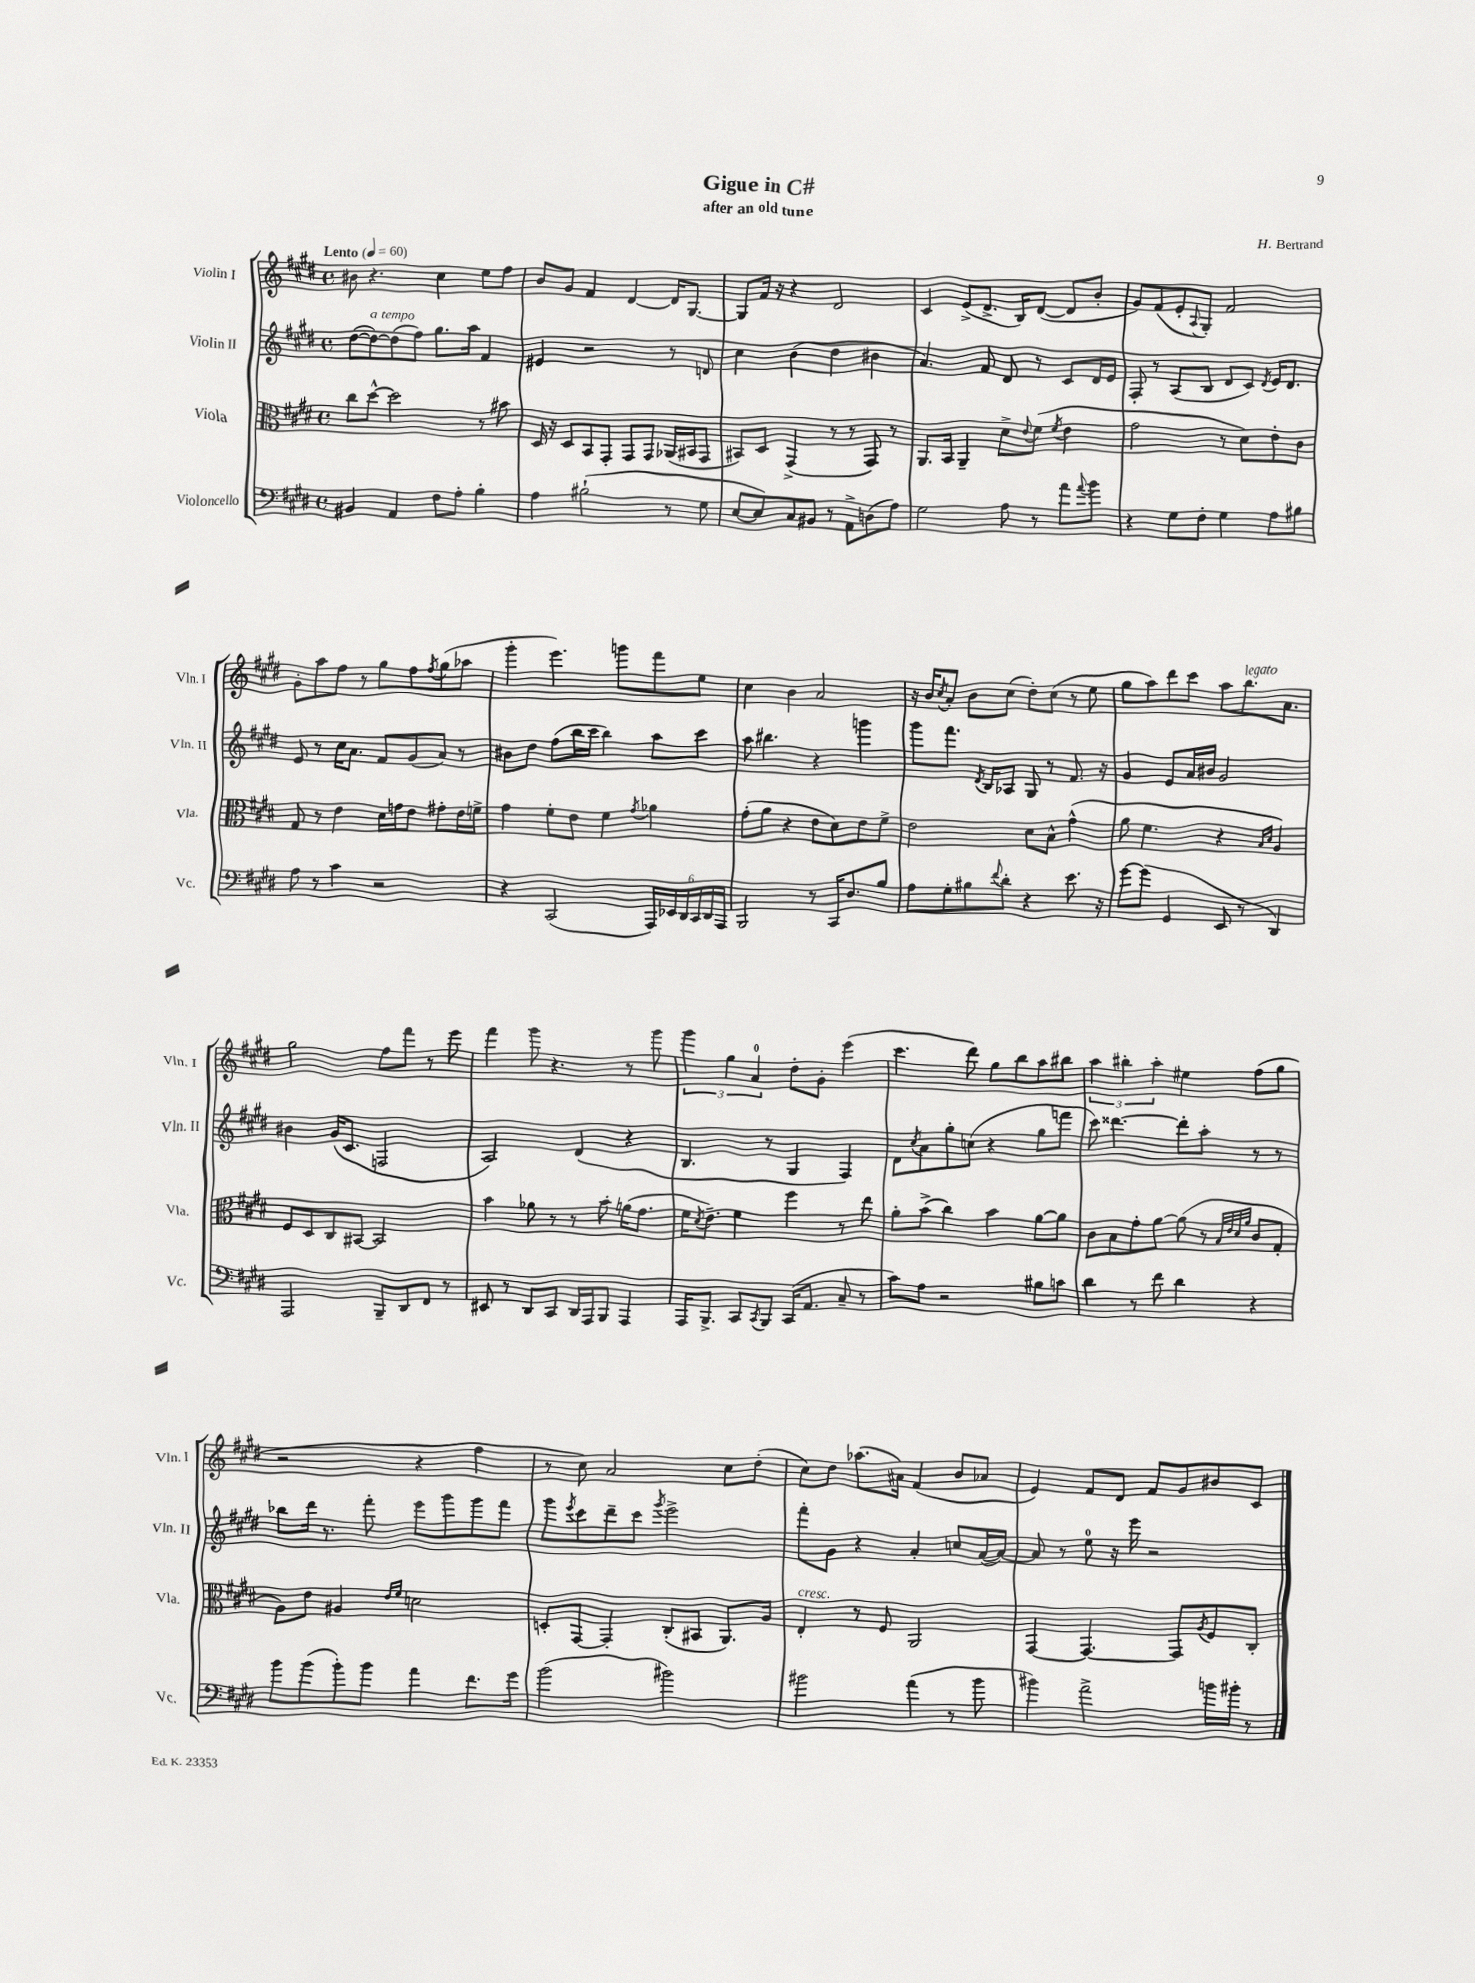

**kern	**kern	**kern	**kern
*staff4	*staff3	*staff2	*staff1
*clefF4	*clefC3	*clefG2	*clefG2
*k[f#c#g#d#]	*k[f#c#g#d#]	*k[f#c#g#d#]	*k[f#c#g#d#]
*M4/4	*M4/4	*M4/4	*M4/4
*met(c)	*met(c)	*met(c)	*met(c)
*MM60	*MM60	*MM60	*MM60
4BB#/	8cc#\L	([8dd#\L	8b#\
.	[8dd#^^\J	8dd#\_)	4.r
4AA/	2dd#\]	(8dd#\]	.
.	.	8ff#\J)	.
8F#\L	.	8.gg#\L	4cc#\
8A'\J	.	.	.
.	.	16aa\Jk	.
4B'\	8r	4f#/	8ee\L
.	8b#\	.	8ff#\J
=	=	=	=
4A\	16D#/	4e#/	8b/L
.	16r	.	.
.	8D#/L	.	8g#/J
(2B#`\	8BB/	2r	4f#/
.	8GG#'/J	.	.
.	8GG#/L	.	[4d#/
.	8GG#/J	.	.
8r	(16AA-/LL	8r	16d#/]LK
.	16BB#/J	.	[8.G#/J
8G#\	8GG#/J	8d/	.
=	=	=	=
[8E/L	8BB#/L)	4cc#\	8G#/]L
8E/])	8D#/J	.	16f#/Jk
.	.	.	16r
8C#/	(4GG#^/	(4b\	4r
8BB#/J	.	.	.
8r	8r	4dd#\	2d#/
8AA^\L	8r	.	.
(8D\	8GG#/)	4b#\	.
8A\J)	8r	.	.
=	=	=	=
2G#\	8.AA/L	4.a/)	4c#/
.	16BB/Jk	.	.
.	4AA~/	.	(8e^/L
.	.	8f#/	8.d#^/J
8A\	8d#^\L	8d#/	.
.	.	.	16B/LK)
.	8qqe/	.	.
8r	(8f#\J	8r	([8d#/J
.	8qf#/	.	.
8a\L	4e\	8c#/L	8d#/]L
8qqa/	.	.	.
8b\J	.	16d#/L	8b'/J
.	.	16e/JJ	.
=	=	=	=
4r	2g#\	8F#'/	8g#/L)
.	.	8r	(8f#/
8G#\L	.	(8A/L	8e'/
.	.	.	8qqA/
8F#'\J	.	8B/J	8G#'/J)
4G#\	8r	8d#/L	2f#/
.	8d#\L)	8c#/J)	.
.	.	8qd#/	.
8A\L	8e'\	16e/LK	.
.	.	8.d#/J	.
8B#\J	8c#\J	.	.
=	=	=	=
8A\	8G#/	8e/	8g#'\L
8r	8r	8r	8aa\
4c#\	4e\	16cc#\LK	8ff#\J
.	.	8.a\J	.
.	.	.	8r
2r	16d#\LL	8f#/L	8gg#\L
.	16g\J	.	.
.	8e\J	(8g#/	8ff#\
.	.	.	8qff#/
.	8g#'\L	8a/J)	(8gg#\
.	16e\L	8r	8aa-\J
.	16f^\JJ	.	.
=	=	=	=
4r	4g#\	8b#\L	4ggg#'\
.	.	8dd#\J	.
(2CC#/	8f#'\L	(8ff#\L	4.eee\)
.	8e\J	16bb\L	.
.	.	16ccc#\JJ	.
.	4f#\	4bb\)	.
.	.	.	8ggg\L
.	8qg#/	.	.
24AAA/LL)	4a-\	8aa\L	8fff#\
24EE-/	.	.	.
24DD#/	.	.	.
24CC#/	.	8ccc#\J	8ee\J
24DD#/	.	.	.
24AAA/JJ	.	.	.
=	=	=	=
2BBB/	(8g#'\L	8aa\	4cc#\
.	8a\J	4.bb#\	.
.	4r	.	4b\
8r	8e\L	4r	2a/
16CC#/LK	8d#\)	.	.
8.D#/	.	.	.
.	8e\	4ggg\	.
8B/J	8f#^\J	.	.
=	=	=	=
8A\L	2e\	8ggg#\L	16r
.	.	.	16b/LK
.	.	.	8qcc#/
8G#'\	.	8.fff#\J	8a'/J
8B#\	.	.	8b\L
.	.	8qd#/	.
.	.	16B/LK	.
8qqf#/	.	.	.
8d#'\J	.	8A-/J	(8cc#\J
4r	8d#\L	8G#/	8dd#'\L)
.	8B^^\J	8r	(8cc#\J
8.e\	(4g#^^\	8.f#/	8r
.	.	.	8ee\
16r	.	16r	.
=	=	=	=
[8g#\L	8a\	4g#/	8gg#\L
(8g#\]J	4.f#\	.	8aa\)
4GG#/	.	8e/L	8ddd#\
.	.	16a/L	8ccc#\J
.	.	16b#/JJ	.
8EE/	4r	2g#/	8aa\L
8r	.	.	8.bb\
.	16qqB/LL	.	.
.	16qqd#/JJ	.	.
4DD#/)	4A/)	.	.
.	.	.	8.a\J
=	=	=	=
2AAA/	8F#/L	4b#\	2gg#\
.	8D#/	.	.
.	8C#/	(16g#/LK	.
.	.	8.c#/J	.
.	[8BB#/J	.	.
8BBB~/L	2BB#/]	2F/	8ff#\L
8DD#/	.	.	8fff#\J
8FF#/J	.	.	8r
8r	.	.	8eee\
=	=	=	=
8EE#/	4b\	2A/)	4fff#\
8r	.	.	.
8DD#/L	8a-\	.	8ggg#\
8CC#/J	8r	.	4.r
16DD#/LL	8r	(4d#/	.
16AAA/J	.	.	.
8BBB/J	8b'\	.	.
4AAA/	(16a\LK	4r	8r
.	8.g#\J	.	.
.	.	.	8ggg#\
=	=	=	=
16AAA/LK	16f#\LK	4.B/	6ggg#\
.	8qd#/	.	.
8.BBB^/J	8.e~\J)	.	.
.	.	.	6gg#\
8CC#/L	4f#\	.	.
.	.	.	6a/
8qCC#/	.	.	.
8BBB/J	.	8r	.
(16CC#/LK	4ff#\	4G#/	8dd#'\L
8.AA/J	.	.	.
.	.	.	8g#'\J
8C#~/	8r	4F#/)	(4eee\
8r	8ee\	.	.
=	=	=	=
8c#\L)	8a'\L	8d#\L	4.ccc#\
.	.	8qcc#/	.
8A\J	(8b^\J	8a\	.
2r	4cc#\)	8gg#'\	.
.	.	(8cc\J	8ddd#\)
.	4b\	4r	8gg#\L
.	.	.	8bb\
8B#\L	[8a\L	8gg#\L	8aa\
8c\J	8a\]J	8fff\J	8bb#\J
=	=	=	=
4d#\	8c#\L	8ccc#\)	6aa\
.	8B\	[4.ddd##\	.
.	.	.	6bb#'\
8r	8g#'\	.	.
.	.	.	6aa'\
8f#\	[8a\J	.	.
4d#\	(8a\]	8ddd##'\]L	4ee#\
.	8r	8aa'\J	.
.	32qqB/LLL	.	.
.	32qqe/	.	.
.	32qqd#/	.	.
.	32qqa/JJJ	.	.
4r	8c#/L	8r	(8ff#\L
.	8G#'/J	8r	8gg#\J
=	=	=	=
8b\L	8A\L)	8bb-\L	2r
(8b\	8e\J	16ddd#\Jk	.
.	.	8.r	.
8b'\)	4A#/	.	.
8b\J	.	8fff#'\	.
.	16qqe/LL	.	.
.	16qqf#/JJ	.	.
4a\	2d\	8eee\L	4r
.	.	8ggg#\	.
8.f#\L	.	8ggg#\	4ff#\
.	.	8fff#\J	.
16g#\Jk	.	.	.
=	=	=	=
(2b\	8D'/L	8ggg#\L	8r
.	.	8qeee/	.
.	[8GG#/J	8ccc#\	8cc#\)
.	4GG#'/]	8ddd#~\	2a/
.	.	8ccc#\J	.
.	.	8qggg#/	.
2b#\)	(8C#'/L	2eee^\	.
.	8BB#/J	.	.
.	8.AA/L)	.	8cc#\L
.	.	.	(8dd#'\J
.	16A/Jk	.	.
=	=	=	=
2b#\	4E'/	8fff#'\L	8cc#\L)
.	.	8g#\J	8dd#\J
.	8r	4r	(8.aa-\L
.	8F#/	.	.
.	.	.	16a#\Jk)
(4a\	2AA/	4a'/	(4f#/
8r	.	8cc/L	8b/L
8b#\	.	([16a/L	8a-/J
.	.	16a/_JJ)	.
=	=	=	=
4b#\)	[4GG#/	8a/]	4e/)
.	.	8r	.
2a^\	4.GG#/_	8ee\	8f#/L
.	.	16r	8d#/J
.	.	16eee\	.
.	.	2r	8f#/L
.	8GG#/]L	.	8g#/
.	8qA/	.	.
16b\LL	8F#/	.	8b#/
16b#'\JJ	.	.	.
8r	8C#'/J	.	8c#/J
==	==	==	==
*-	*-	*-	*-
